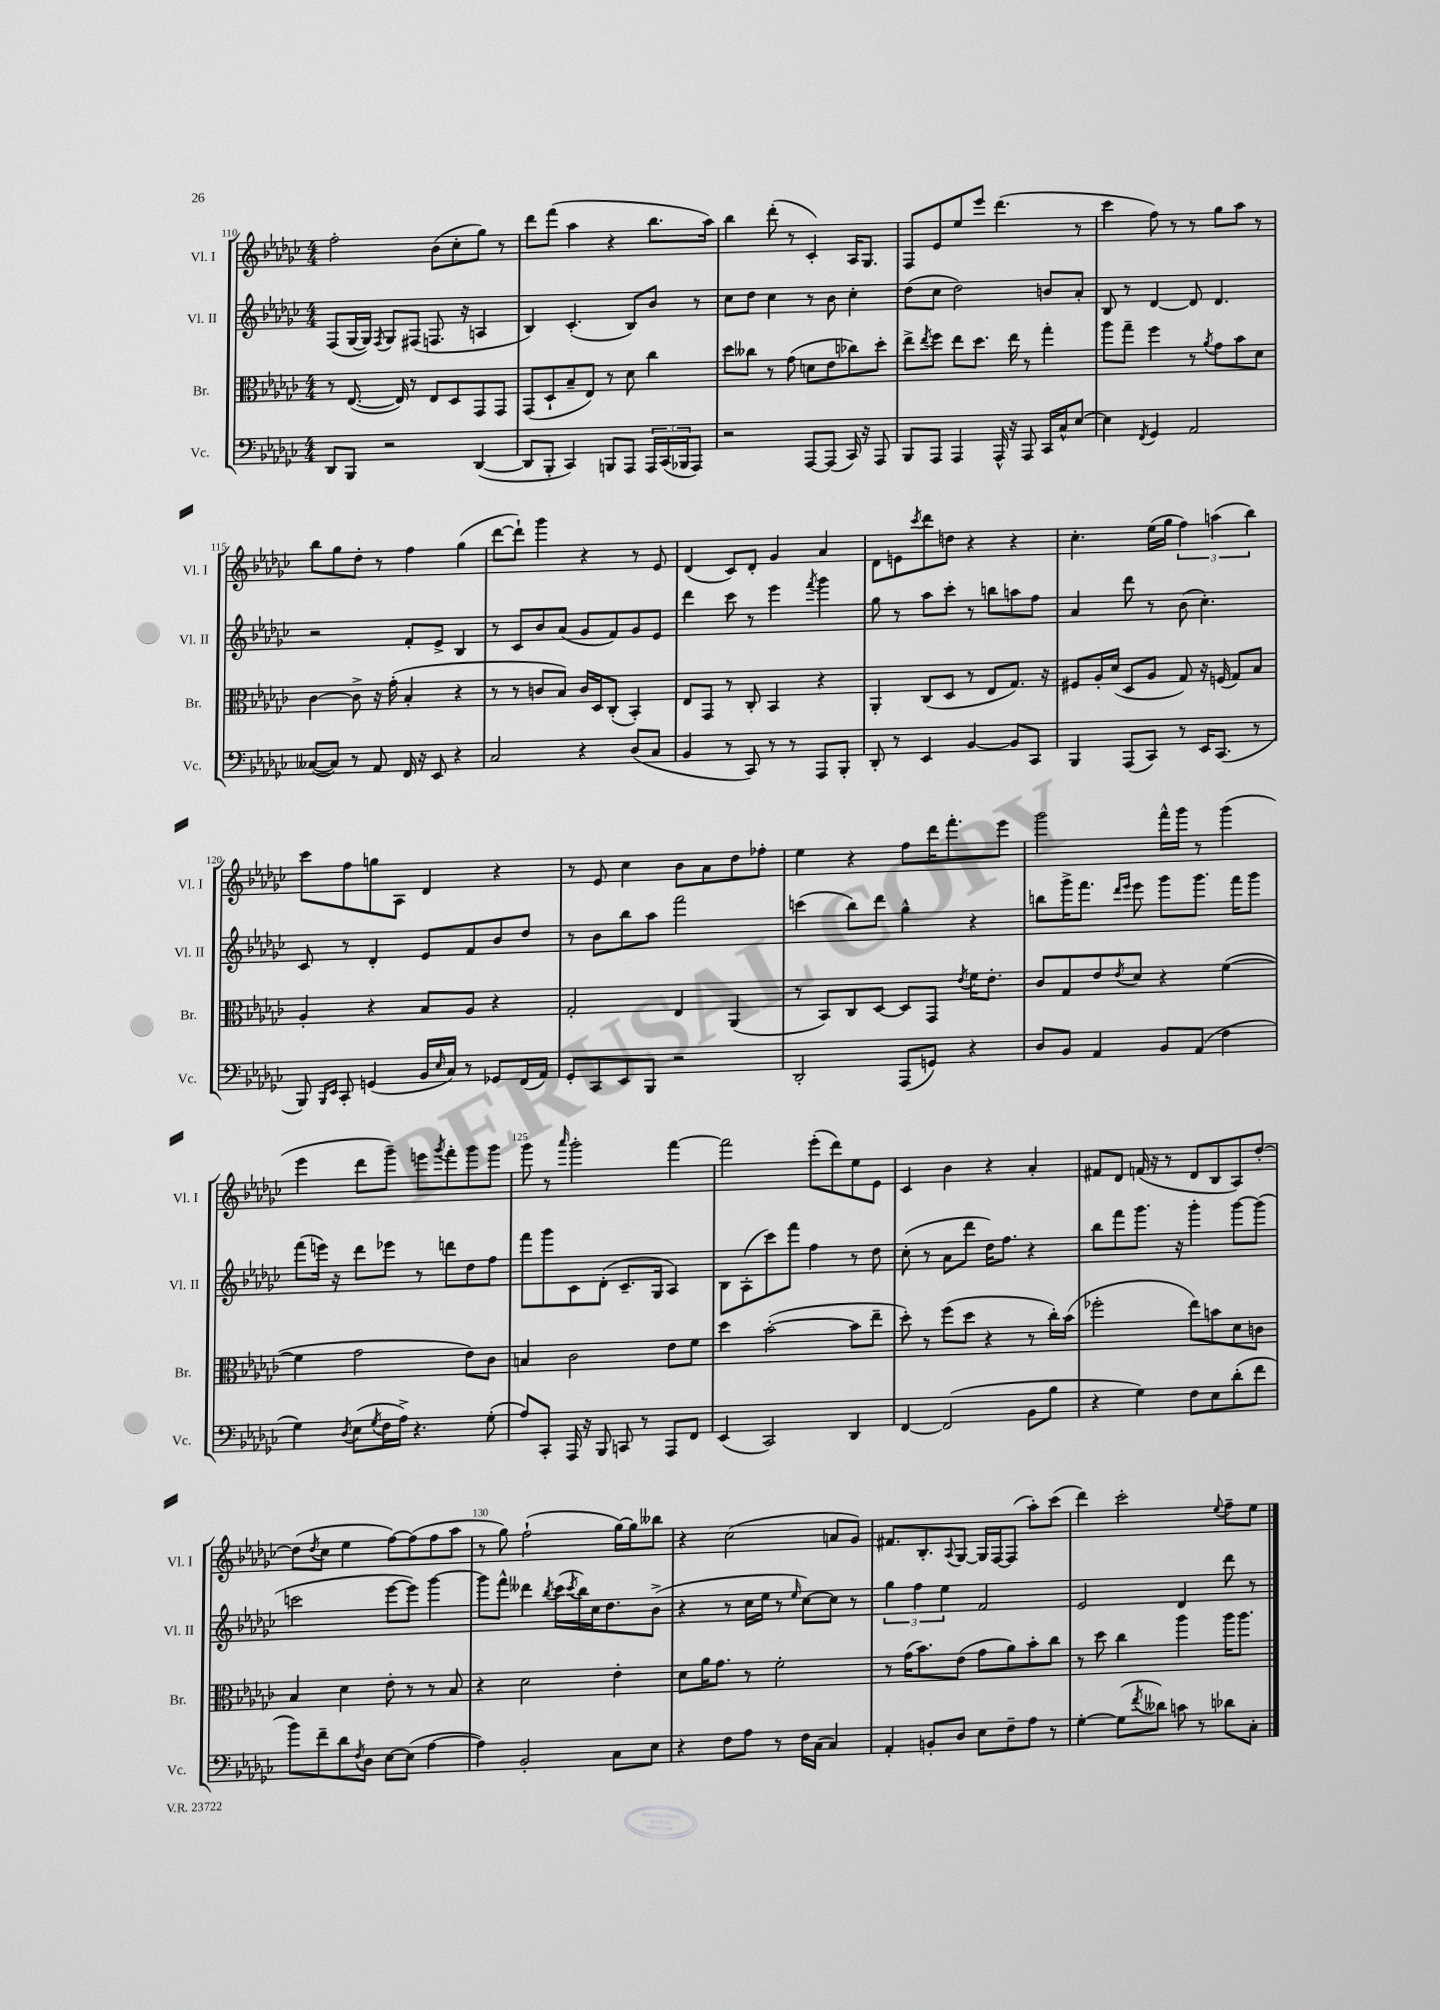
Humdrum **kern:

**kern	**kern	**kern	**kern
*staff4	*staff3	*staff2	*staff1
*clefF4	*clefC3	*clefG2	*clefG2
*k[b-e-a-d-g-c-]	*k[b-e-a-d-g-c-]	*k[b-e-a-d-g-c-]	*k[b-e-a-d-g-c-]
*M4/4	*M4/4	*M4/4	*M4/4
8DD-	8r	(8F	2ff'
8BBB-	([8.E-	[16G-	.
.	.	16G-])	.
.	.	8qF	.
2r	.	8G-	.
.	16E-])	.	.
.	8r	(8F#	.
.	8E-	8.F	(8b-
.	8D-	.	8cc-'
.	.	16r	.
([4DD-	8GG-	4A	8gg-)
.	8GG-	.	8r
=	=	=	=
8DD-]	(8GG-	4B-)	8ddd-
8BBB-'	8D-`	.	(8fff
4CC-)	8B-~	(4.c-'	4aa-
.	8E-)	.	.
8BBB	8r	.	4r
8AAA-	8d-	8B-)	.
24AAA-	4cc-	8b-	8.bb-
(24CC-	.	.	.
24BBB-	.	.	.
8AAA-)	.	8r	.
.	.	.	16aa-)
=	=	=	=
2r	8dd-	8cc-	4bb-
.	8cc--	8dd-	.
.	8r	4cc-	(8ddd-'
.	(8g-	.	8r
[8AAA-	8d	8r	4c-')
(8AAA-]	8e-	8b-	.
16CC-)	8cc-)	4cc-'	16A-
16r	.	.	8.G-
8AAA-	8dd-'	.	.
=	=	=	=
8BBB-	8ee-^	(8dd-	8F
.	8qee-	.	.
8AAA-	8ff	8cc-	8e-
4AAA-	8ee-	2dd-)	8ee-
.	8.dd-	.	8eee-
16AAA-^^	.	.	(4.ddd-
16r	16ee-	.	.
8AAA-	8r	.	.
16CC-	4gg-'	8b	.
16C-^^	.	.	.
[8E-	.	8a-'	8r
=	=	=	=
4E-]	8aa-	8B-	4ccc-
.	8gg-~	8r	.
8qFF	.	.	.
4GG-	4ff	[4d-	8ff)
.	.	.	8r
2AA-	8r	8d-]	8r
.	8qa-	.	.
.	8g-	4.d-	8gg-
.	8b-	.	8aa-
.	8d-	.	8r
=	=	=	=
([8C--	[4c-	2r	8bb-
8C--])	.	.	8gg-
8r	8c-^]	.	8dd-'
8AA-	16r	.	8r
.	(16g-'	.	.
16FF	4B-'	8f'	4ff
16r	.	.	.
8EE-	.	8e-^	.
4r	4r	4B-	(4gg-
=	=	=	=
2C-	8r	8r	[8ddd-
.	8r	8c-	8ddd-`])
.	8c	8b-	4ggg-
.	8B-)	(8a-	.
4r	16c	8g-	4r
.	16D-	.	.
.	(8C-'	8f)	.
(8D-	4BB-')	8g-	8r
8C-	.	8e-	8e-
=	=	=	=
4BB-	8E-	4ddd-	(4d-
.	8GG-	.	.
8r	8r	8ccc-	8c-)
8CC-)	8C-'	8r	8d-'
8r	4BB-	4eee-	4g-
8r	.	.	.
.	.	8qfff	.
8AAA-	4r	4ggg-	4a-
8BBB-'	.	.	.
=	=	=	=
8DD-'	4AA-'	8gg-	8d-
8r	.	8r	8e
.	.	.	8qccc-
4EE-	(8C-	8aa-	8ddd-
.	8D-	8ccc-'	8dd
[4BB-	8r	8r	4r
.	8E-	8bb	.
8BB-]	8.G-)	8aa	4r
8CC-	.	8ff	.
.	16r	.	.
=	=	=	=
4BBB-	8F#	4a-	4.cc-'
.	16A-'	.	.
.	(16d-	.	.
(8AAA-	8D-	8ddd-	.
8CC-)	8A-	8r	(16ee-
.	.	.	16gg-
8r	8G-)	(8b-	6ff)
16EE-	16r	4.cc-')	.
.	.	.	(6aa
(8.CC-	(16F	.	.
.	8G-)	.	.
.	.	.	6bb-)
8r	8B-	.	.
=	=	=	=
8BBB-)	4A-'	8c-	8ccc-
16qqBBB-	.	.	.
16qqEE-	.	.	.
8CC-'	.	8r	8ff
(4GG	4r	4d-'	8gg
.	.	.	8A-
16BB-	8B-	8e-	4d-
16qqE-	.	.	.
16C-)	.	.	.
8r	8A-	8f	.
8GG-	4r	8b-	4r
(16FF	.	8dd-	.
16AA-)	.	.	.
=	=	=	=
8GG-'	2G-'	8r	8r
8CC-	.	8b-	8e-
8EE-	.	8bb-	4cc-
8BBB-	.	8aa-	.
2r	4E-	2fff	8b-
.	.	.	8a-
.	(4AA-	.	8dd-
.	.	.	8ff-'
=	=	=	=
2DD-'	8r	(4ccc	4ee-
.	8BB-)	.	.
.	8C-	8bb-)	4r
.	[8D-	8ddd-	.
(8AAA-	8D-]	4gg-^^	8ff
8GG)	8GG-	.	16ddd-
.	.	.	8.fff'
.	8qe-	.	.
4r	16f	4r	.
.	8.e-'	.	.
.	.	.	8eee-
=	=	=	=
8D-	8c-	8bb	2ggg-
8BB-	8G-	16ggg-^	.
.	.	8.fff	.
4AA-	8e-	.	.
.	.	16qqddd-	.
.	8qe-	16qqeee-	.
.	8d-	8eee-	.
8BB-	4r	8ggg-	16fff^^
.	.	.	16ggg-
(8AA-	.	8.ggg-	8r
4F	([4f	.	(4ggg-
.	.	16fff	.
.	.	8ggg-	.
=	=	=	=
4G-)	4f]	(8fff	4eee-
.	.	16eee)	.
.	.	16r	.
8qD-	.	.	.
(8E-	2g-	8ddd-	8ddd-
8qG-	.	.	.
16F	.	8eee-	8ggg-~)
16A-^)	.	.	.
4.r	.	8r	8eee
.	.	.	8qggg-
.	.	8ddd	8fff'
.	8e-)	8dd-	8ggg-
(8G-'	8c-	8ff	8ggg-
=	=	=	=
8A-)	4B	8fff	8ggg-
8CC-'	.	8ggg-	8r
.	.	.	16qqaaa-
16AAA-	2c-	8c-	2ggg-'
16r	.	.	.
8BBB-	.	(8d-'	.
8CC	.	8.c-~	.
8r	.	.	.
.	.	16G-	.
8AAA-	8e-	4A-)	[4fff
8FF	8f	.	.
=	=	=	=
(4EE-	4dd-	8B-	2fff]
.	.	(8A-'	.
2CC-)	([2b-'	8ccc-)	.
.	.	8fff	.
.	.	4ff	(8eee-'
.	.	.	8ddd-)
4DD-	8b-]	8r	8ee-
.	8ee-~	8dd-	8e-
=	=	=	=
[4FF	8dd-')	(8cc-'	4c-
.	8r	8r	.
(2FF]	(8ff	8a-	4b-
.	8dd-	8ddd-	.
.	4r	16dd-)	4r
.	.	8.ff	.
8BB-	8r	4r	4a-'
8B-	16cc-')	.	.
.	(16b-	.	.
=	=	=	=
4r	2ff-'	8bb-	8f#
.	.	8fff	8d-
4G-)	.	8.ggg-	(16f
.	.	.	16r
.	.	.	8r
.	.	16r	.
8F	8ee-)	4ggg-'	8d-
8E-	8b	.	8B-
(8d-'	8d-	[8ggg-	8A-)
8f	8c	(8ggg-]	[8dd-'
=	=	=	=
8b-)	4B-	2ccc	(8dd-]
.	.	.	8qdd-
8f~	.	.	8cc-
8d-	4d-	.	4ee-
8qF	.	.	.
8D-	.	.	.
[8E-	8e-'	[8eee-	[8ff)
(8E-]	8r	8eee-])	(8ff]
[4A-	8r	[4ggg-	8ff
.	8B-	.	8aa-
=	=	=	=
4A-])	4r	8ggg-]	8r
.	.	8fff^^	8gg-)
2BB-'	2d-	4ddd--	(2ff`
.	.	8qbb-	.
.	.	(16ccc-	.
.	.	8qccc-	.
.	.	16bb-)	.
.	.	16cc-	.
.	.	8.dd-	.
8C-	4e-'	.	[16gg-)
.	.	.	16gg-]
8E-	.	(8b-^	8bb--
=	=	=	=
4r	8d-	4r	4r
.	16a-	.	.
.	8.g-	.	.
8F	.	8r	(2cc-
8A-	8r	16cc-	.
.	.	16ee-	.
8r	2f'	8r	.
.	.	16qqee-	.
16F	.	[8cc-)	.
(16C-	.	.	.
4C-)	.	8cc-]	8a
.	.	8r	8g-)
=	=	=	=
4AA-'	8r	6gg-	8.f#
.	(16g-	.	.
.	.	6ff	.
.	8.b-)	.	8.B-'
8BB'	.	.	.
.	.	6ee-	.
.	.	.	8qqA-
8D-	(8e-	.	[8G-
8E-	8g-	2f	16G-]
.	.	.	[16F
8F~	8a-)	.	(8F]
8A-	8b-'	.	8aa-')
8r	8cc-	.	(8ccc-
=	=	=	=
[4G-'	8r	2e-	4ddd-)
.	8dd-	.	.
(8G-]	4cc-	.	2ccc-'
8qf	.	.	.
8d--)	.	.	.
8c	4aa-	4d-	.
8r	.	.	.
.	.	.	8qqee-
8d-	16aa-	8ddd-	8ff~
.	8.aa-	.	.
8C-'	.	8r	8ee-
==	==	==	==
*-	*-	*-	*-
